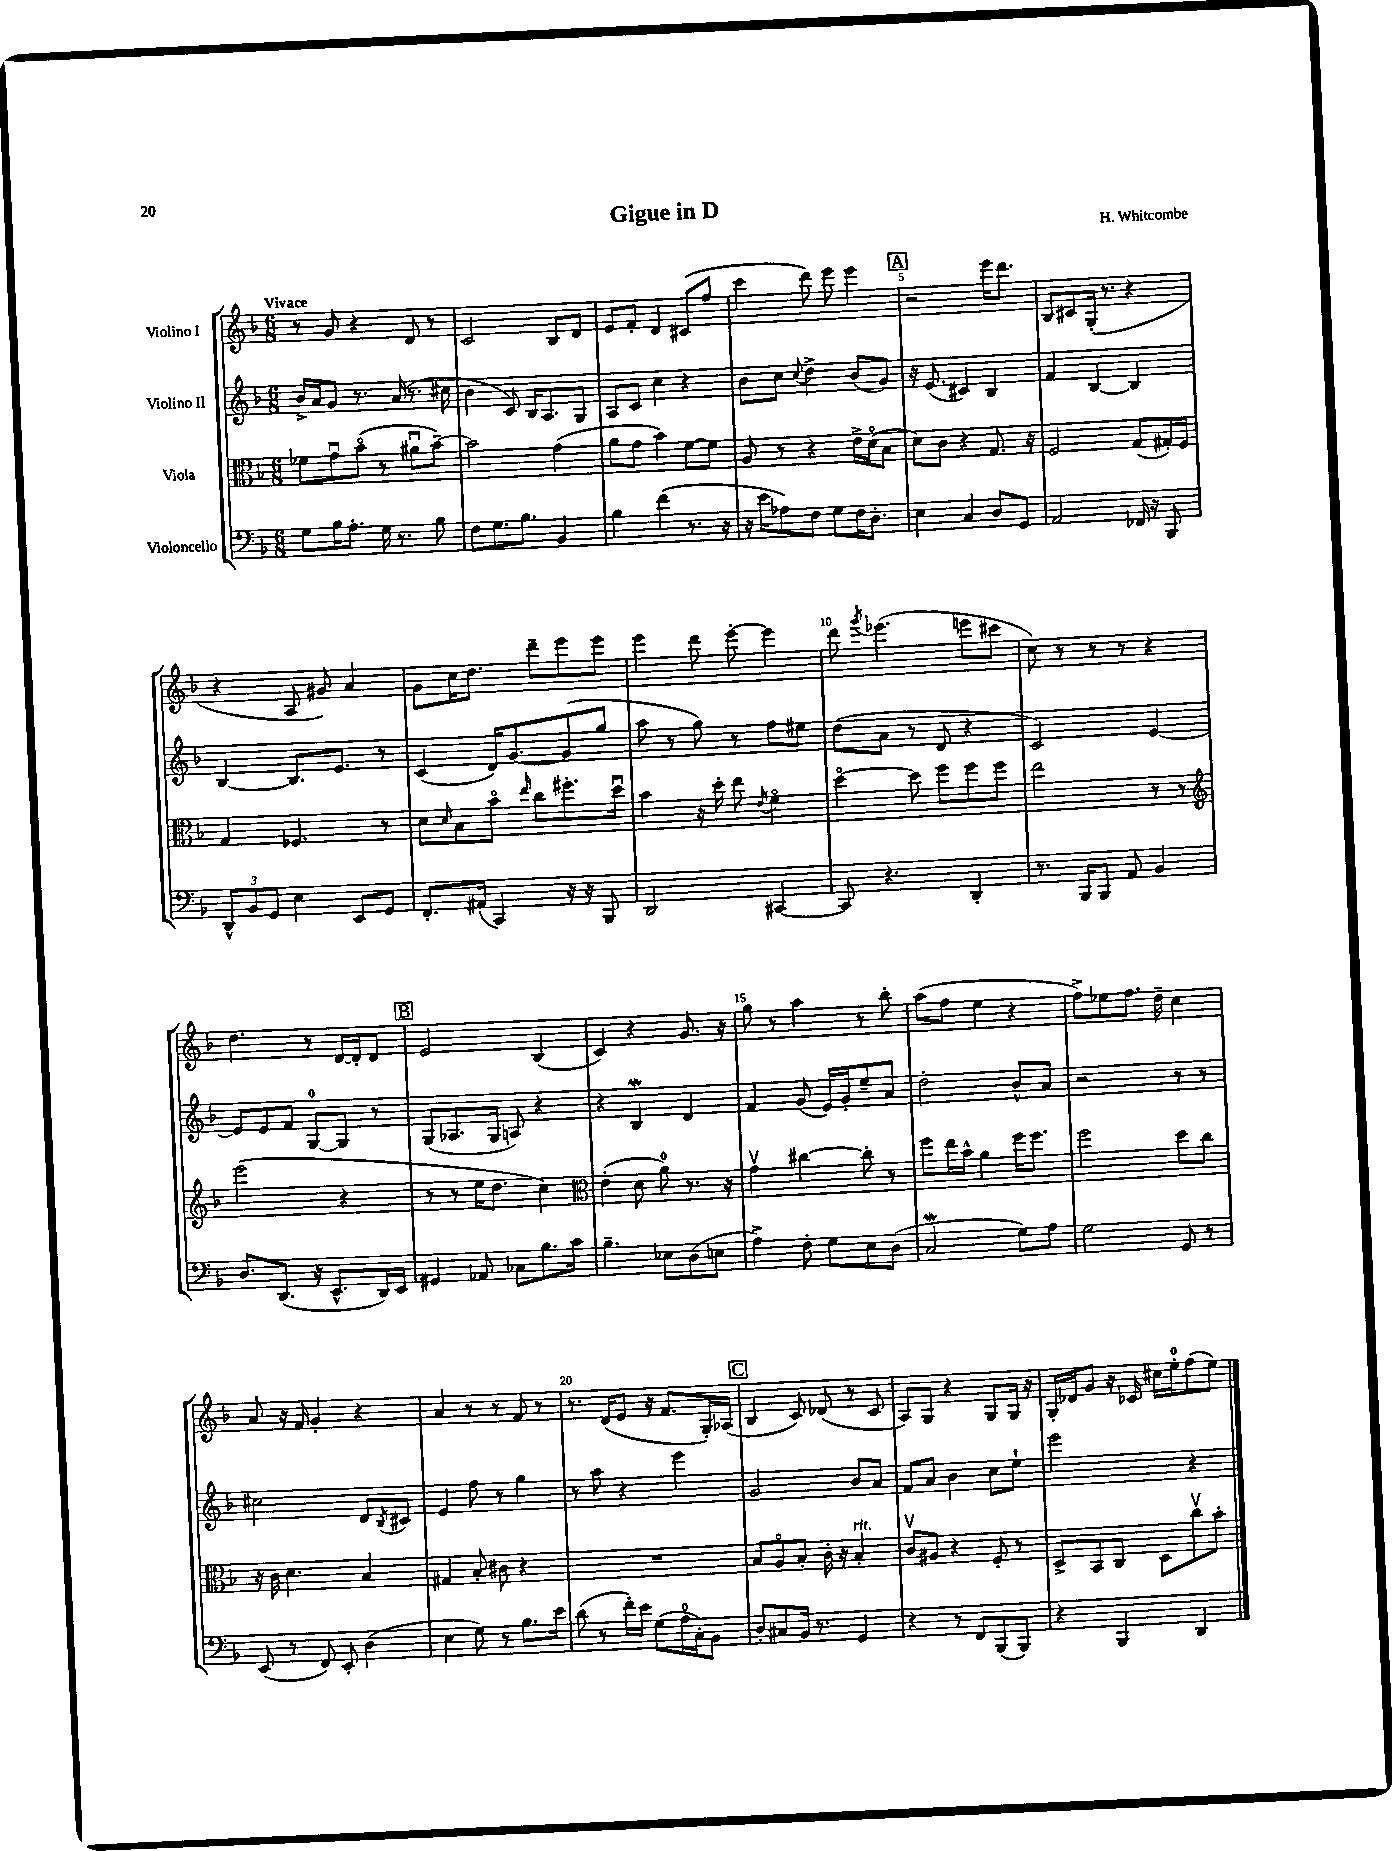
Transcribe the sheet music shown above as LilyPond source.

\header { title = "Gigue in D" composer = "H. Whitcombe" }
<<
\new StaffGroup <<
\new Staff = "s0" \with { instrumentName = "Violino I" } {
    \clef treble \key f \major \numericTimeSignature \time 6/8 \tempo "Vivace"
    r8 g'8 r4 d'8 r8 |
    c'2 bes8 d'8 |
    e'8 f'8-. d'4 cis'8( f''8 |
    c'''4 d'''8) e'''8 e'''4 |
    \mark \markup { \box "A" } r2 e'''16 d'''8. |
    bes8 cis'8 g16-.( r8. r4 |
    r4 a8 gis'8) a'4 |
    g'8 c''16 d''8. d'''8-- e'''8 e'''8 |
    e'''4 d'''8 e'''8~-. e'''4 |
    d'''8 \acciaccatura { g'''8 } ees'''4.( e'''8 cis'''8 |
    c''8) r8 r8 r8 r4 |
    d''4. r8 d'16~ d'16-. d'8 |
    \mark \markup { \box "B" } e'2 bes4( |
    c'4) r4 g'8. r16 |
    g''8 r8 a''4 r8 bes''8-. |
    a''8( f''8 e''4 r4 |
    f''8->) ees''8 f''8. d''16-- c''4 |
    a'8 r16 f'16 g'4-. r4 |
    a'4 r8 r8 f'8 r8 |
    r8. d'16( e'8 r16 f'8. g16-.) aes16( |
    \mark \markup { \box "C" } bes4 c'8) des'8( r8 c'8 |
    a8) g8 r4 g8 g16 r16 |
    g16-. des'16 g'8 r16 ces'16 cis''16 e''16-0-. f''8( e''8) \bar "|." |
}
\new Staff = "s1" \with { instrumentName = "Violino II" } {
    \clef treble \key f \major \numericTimeSignature \time 6/8
    bes'16-> a'16 g'8 r8. a'16( r8. cis''16 |
    bes'4 c'8) bes16 a8. g8 |
    a8 c'8 c''4 r4 |
    bes'8 c''8 \appoggiatura { c''8 } d''4-> bes'8( g'8) |
    \mark \markup { \box "A" } r16 e'8.( cis'4) bes4 |
    f'4 bes4~ bes4 |
    bes4~ bes8. e'8. r8 |
    c'4( d'16) g'8.~ g'8( g''8 |
    a''8 r8 g''8) r8 f''8 eis''8 |
    d''8( a'8 r8 d'8 r4 |
    c'2) e'4~ |
    e'8 e'8 f'8 g8-0~ g8 r8 |
    \mark \markup { \box "B" } g8( aes8. g16 a8) r4 |
    r4 bes4\mordent d'4 |
    f'4 g'8( e'16) g'16-. e''8-- a'8 |
    d''2-. bes'8-^ a'8 |
    r2 r8 r8 |
    cis''2 d'8 \acciaccatura { bes8 } cis'8 |
    e'4 f''8 r8 g''4 |
    r8 a''8 r4 e'''4 |
    \mark \markup { \box "C" } g'2 bes'8 a'8 |
    f'8 a'8 bes'4 c''8 e''8-! |
    e'''2 r4 \bar "|." |
}
\new Staff = "s2" \with { instrumentName = "Viola" } {
    \clef alto \key f \major \numericTimeSignature \time 6/8
    fes'8 g'8\downbow bes'8\flageolet( r8 ais'8\downbow bes'8~--) |
    bes'2 g'4( |
    a'8 g'8 bes'4) f'8~ f'8 |
    a8 r8 r4 e'16-> d'16\flageolet( bes8 |
    \mark \markup { \box "A" } d'8) c'8 r4 g8. r16 |
    f2 g8( gis16-.) f16 |
    g4 fes4. r8 |
    d'8 \grace { d'16 } bes8 bes'8\flageolet \grace { e''16 } c''8 fis''8.-. d''16\downbow |
    bes'4 r16 d''16-. e''8 \acciaccatura { e'8 } f'4\flageolet |
    d''4~\flageolet d''8 f''8 f''8 f''8 |
    e''2 r8 r8 |
    \clef treble e'''2( r4 |
    \mark \markup { \box "B" } r8 r8 e''16 d''8. c''4) |
    \clef alto e'4-.( d'8 a'8-0) r8. r16 |
    g'4\upbow cis''4~ cis''8-. r8 |
    f''8 e''16 bes'16-^ a'4 f''16 f''8. |
    f''2 d''8 c''8 |
    r16 c'16 d'4. bes4 |
    gis4 bes8-. cis'8 r4 |
    R2. |
    \mark \markup { \box "C" } bes8 a8\flageolet bes8-. c'16-. r16 bes4-.^\markup { \italic "rit." } |
    c'8\upbow ais8 r4 f8-. r8 |
    d8-> bes,8 c8 d8 c''8\upbow bes'8-. \bar "|." |
}
\new Staff = "s3" \with { instrumentName = "Violoncello" } {
    \clef bass \key f \major \numericTimeSignature \time 6/8
    g8 bes16 a8.-. g16 r8. bes8 |
    f8 g8. bes8. bes,4 |
    bes4 f'4( r8. r16 |
    r16 e'16 aes8) f8 g8 f16 d8.-. |
    \mark \markup { \box "A" } e4 c4 d8 g,8 |
    a,2 fes,16 r16 bes,,8 |
    \tuplet 3/2 { d,8-^ bes,8 g,8 } e4 e,8 g,8 |
    f,8.-. ais,16( c,4) r16 r16 bes,,8 |
    d,2 cis,4~ |
    cis,8 r4. d,4-. |
    r8. bes,,16 bes,,8 a,8 bes,4 |
    d8. d,8.( r16 e,8.-^ d,16) e,16 |
    \mark \markup { \box "B" } gis,4 aes,8 ces8 bes8. c'16 |
    bes4.-- ees8 d8( e8 |
    a4->) f8-. g8 e8 d8( |
    c2\mordent g8) a8 |
    g2 g,8 r8 |
    e,8( r8 f,8) e,8-. d4( |
    e4 g8) r8 bes8. e'16 |
    d'8( r8 f'16-.) e'16 g8( a16-0 c16-.) bes,8 |
    \mark \markup { \box "C" } d8-. cis8 bes,16 r8. g,4 |
    r4 r8 f,8 bes,,8( bes,,8) |
    r4 bes,,4 d,4 \bar "|." |
}
>>
>>
\layout { \context { \Score \override BarNumber.break-visibility = ##(#f #t #t) barNumberVisibility = #(every-nth-bar-number-visible 5) } }
